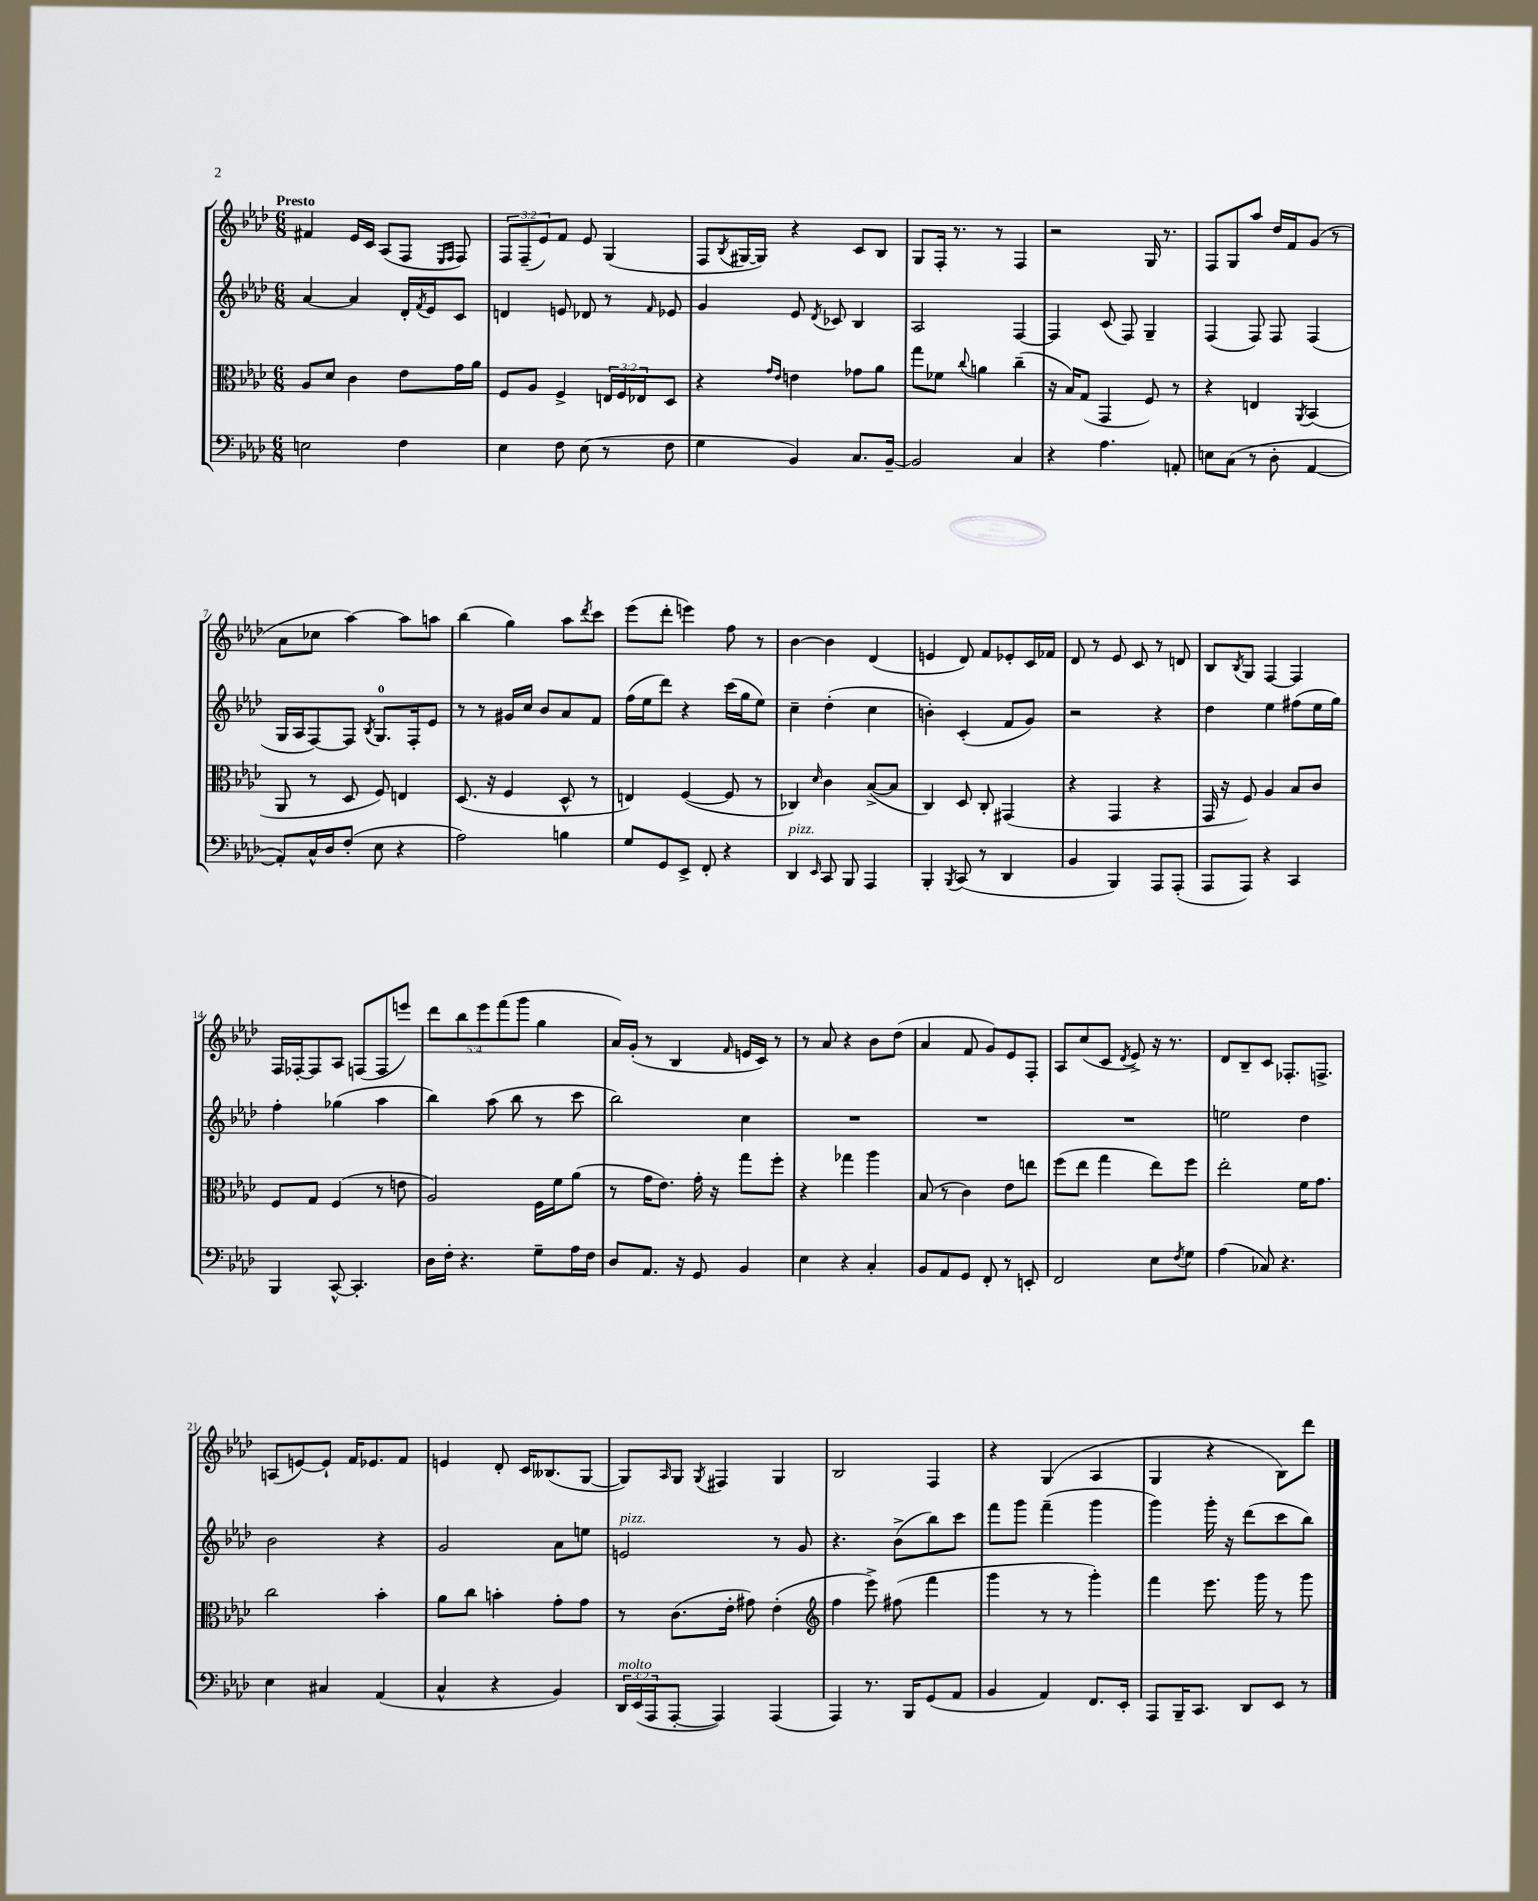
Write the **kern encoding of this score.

**kern	**kern	**kern	**kern
*staff4	*staff3	*staff2	*staff1
*clefF4	*clefC3	*clefG2	*clefG2
*k[b-e-a-d-]	*k[b-e-a-d-]	*k[b-e-a-d-]	*k[b-e-a-d-]
*M6/8	*M6/8	*M6/8	*M6/8
2E\	8A-/L	[4a-/	4f#/
.	8d-/J	.	.
.	4c\	4a-/]	16e-/LL
.	.	.	16c/JJ
.	.	.	(8A-/L
4F\	8e-\L	16d-'/LL	8F/J
.	.	8qf/	.
.	.	16e-/J	.
.	.	.	16qqE-/LL
.	.	.	16qqF/JJ
.	16g\L	8c/J	8F/)
.	16a-\JJ	.	.
=	=	=	=
4E-\	8F/L	4d/	12F/L
.	.	.	(12F~/
.	8A-/J	.	.
.	.	.	12e-/)
8F\	4F^/	8e/	8f/J
(8E-\	.	8d-/	8e-/
8r	24E/LL	8r	(4G/
.	24F/	.	.
.	24E-/J	.	.
.	.	16qqf/	.
8F\	8D-/J	8e-/	.
=	=	=	=
4G\	4r	4g/	8F/L
.	.	.	8qB-/
.	.	.	[16G#/L
.	.	.	16G#/]JJ)
.	16qqg/LL	.	.
.	16qqe-/JJ	.	.
4BB-/)	4e\	8e-/	4r
.	.	8qd-/	.
.	.	8c-/	.
8.C/L	8g-\L	4B-/	8c/L
.	8a-\J	.	8B-/J
[16BB-~/Jk	.	.	.
=	=	=	=
2BB-/]	8gg\L	2A-/	8G/L
.	8f-\J	.	16F'/Jk
.	.	.	8.r
.	8qqcc/	.	.
.	4a\	.	.
.	.	.	8r
4C/	(4cc~\	[4F/	4F/
=	=	=	=
4r	16r	4F/]	2r
.	16B-/LK)	.	.
.	(8G/J	.	.
4.A-\	4GG/	(8c/	.
.	.	8F/)	.
.	8F/)	4G~/	16G/
.	.	.	8.r
8AA'/	8r	.	.
=	=	=	=
8E\L	4r	(4F/	8F/L
(8C\J	.	.	8G/
8r	4E/	8F/)	8aa-/J
8D-'\	.	8F/	16dd-/LL
.	.	.	16f/J
.	8qAA-/	.	.
[4AA-/	(4BB-/	(4F/	(8g/J
.	.	.	8r
=	=	=	=
8AA-'/]L)	8AA-/	16G/LL	8a-\L
.	.	16A-/J	.
16C^^/L	8r	[8F/)	8cc-\J
16D-/J	.	.	.
(8F'/J	8D-/	8F/]J	[4aa-\)
.	.	8qB-/	.
8E-\	8F/)	8.G/L	.
4r	4E/	.	8aa-\]L
.	.	16F'/k	.
.	.	8e-/J	8aa\J
=	=	=	=
2A-\)	(8.D-/	8r	(4bb-\
.	.	8r	.
.	16r	.	.
.	4F/	16g#/LL	4gg\)
.	.	16cc/JJ	.
.	.	8b-/L	.
4B\	8D-^^/	8a-/	8aa-\L
.	.	.	8qddd-/
.	8r	8f/J	8ccc\J
=	=	=	=
8G/L	4E/)	(16ff\LL	(8eee-\L
.	.	16ee-\J	.
8GG/	.	8ddd-\J)	8ddd-'\J
8EE-^/J	([4F/	4r	4eee\)
8FF'/	.	.	.
4r	8F/]	(16ccc\LL	8ff\
.	.	16gg\J	.
.	8r	8ee-\J)	8r
=	=	=	=
4DD-/	4C-/)	4cc~\	[4b-\
16qqEE-/	16qqd-/	.	.
8CC/	4c\	(4dd-'\	4b-\]
8BBB-/	.	.	.
4AAA-/	([8B-^/L	4cc\	(4d-/
.	8B-/]J	.	.
=	=	=	=
4BBB-'/	4C/)	4b'\)	4e/
8qBBB-/	.	.	.
(8CC/	8D-/	(4c'/	8d-/)
8r	8C'/	.	8f/L
4DD-/	(4GG#/	8f/L	8e-'/
.	.	8g/J)	16c/L
.	.	.	16f-/JJ
=	=	=	=
4BB-/	4r	2r	8d-/
.	.	.	8r
4BBB-/)	4GG/	.	8e-/
.	.	.	8c/
8AAA-/L	4r	4r	8r
(8AAA-'/J	.	.	8d/
=	=	=	=
8AAA-/L	16GG/	4dd-\	8B-/L
.	16r	.	.
.	.	.	8qB-/
8AAA-/J)	8F/)	.	8G/J
4r	4A-/	4ee-\	[4F/
4CC/	8B-/L	(8ff#\L	4F/]
.	8c/J	16ee-\L	.
.	.	16gg\JJ)	.
=	=	=	=
4BBB-/	8F/L	4ff'\	16F/LL
.	.	.	[16F-'/J
.	8G/J	.	8F-/]
[8CC^^/	(4F/	(4gg-\	8A-/J
4.CC'/]	.	.	(8F/L
.	8r	4aa-\	8F/
.	8e\	.	8eee/J)
=	=	=	=
16D-\LL	2A-/)	4bb-\)	10ddd-\L
16F'\JJ	.	.	.
.	.	.	10bb-\
4.r	.	.	.
.	.	.	10eee-\
.	.	(8aa-\	.
.	.	.	(10fff\
.	.	8bb-\	.
.	.	.	10ggg\J
8G~\L	16F\LL	8r	4gg\
.	16f\J	.	.
16A-\L	(8a-\J	8ccc\	.
16F\JJ	.	.	.
=	=	=	=
8D-/L	8r	2bb-\)	16a-/LL)
.	.	.	(16g'/JJ
8.AA-/J	16g\LK	.	8r
.	8.e-\J)	.	.
.	.	.	4B-/
16r	.	.	.
8GG/	16g'\	.	.
.	16r	.	.
.	.	.	16qqf/
4BB-/	8gg\L	4cc\	16e/LL
.	.	.	16c/JJ)
.	8ff'\J	.	8r
=	=	=	=
4E-\	4r	2.r	8r
.	.	.	8a-/
4r	4gg-\	.	4r
4C'/	4aa-\	.	8b-\L
.	.	.	(8dd-\J
=	=	=	=
8BB-/L	(8B-/	2.r	4a-/
8AA-/	8r	.	.
8GG/J	4c\)	.	8f/
8FF'/	.	.	8g/L)
8r	8e-\L	.	8e-/
8EE'/	8ee\J	.	8F'/J
=	=	=	=
2FF/	(8ff\L	2.r	8A-/L
.	8ee-\J	.	(8cc/
.	4gg\	.	8c/J
.	.	.	8qd-/
.	.	.	8e-^/)
8E-\L	8ee-\L)	.	16r
.	.	.	8.r
8qF/	.	.	.
8G\J	8ff\J	.	.
=	=	=	=
(4A-\	2ee-'\	2ee\	8d-/L
.	.	.	8B-~/
8C-/)	.	.	8c/J
4.r	.	.	8.F-'/L
.	16f\LK	4dd-\	.
.	8.g\J	.	8.F^/J
=	=	=	=
4E-\	2cc\	2b-\	(8A/L
.	.	.	[8e/)
4C#/	.	.	8e`/]J
.	.	.	16f/LK
.	.	.	8.e-/
(4AA-/	4b-'\	4r	.
.	.	.	8f/J
=	=	=	=
4C^^/	8a-\L	2g/	4e/
.	8cc\J	.	.
4r	4b'\	.	8d-'/
.	.	.	16c/LK
.	.	.	(8.B--/
4BB-/)	8g'\L	8a-\L	.
.	8g\J	8ee\J	[8G/J
=	=	=	=
24DD-/LL	8r	2e/	8G/]L)
(24EE-/	.	.	.
24AAA-/J	.	.	.
.	.	.	16qqA-/
[8AAA-'/J	(8.c\L	.	8G/J
.	.	.	8qG/
4AAA-/])	.	.	4F#/
.	16e-'\Jk	.	.
.	8g#\)	.	.
(4AAA-/	(4e-'\	8r	4G/
.	.	8g/	.
=	=	=	=
*	*clefG2	*	*
4AAA-/)	4ff\	4.r	2B-/
8.r	8eee-^\)	.	.
.	(8ff#\	(8b-^\L	.
16BBB-/LK	.	.	.
(8GG/	4fff\	8bb-\)	4F/
8AA-/J	.	8ccc\J	.
=	=	=	=
4BB-/	4ggg\	8fff\L	4r
.	.	8ggg\J	.
4AA-/)	8r	(4fff~\	(4G/
.	8r	.	.
8.FF/L	4ggg'\)	4ggg\	4A-/
16EE-'/Jk	.	.	.
=	=	=	=
8AAA-/L	4fff\	4ggg\)	4G/
16BBB-~/K	.	.	.
8.CC/J	.	.	.
.	8.eee-\	16ggg'\	4r
.	.	16r	.
8DD-/L	.	(8ddd-\L	.
.	16ggg\	.	.
8EE-/J	8r	8ccc\	8B-\L)
8r	8ggg\	8bb-\J)	8ddd-\J
==	==	==	==
*-	*-	*-	*-
